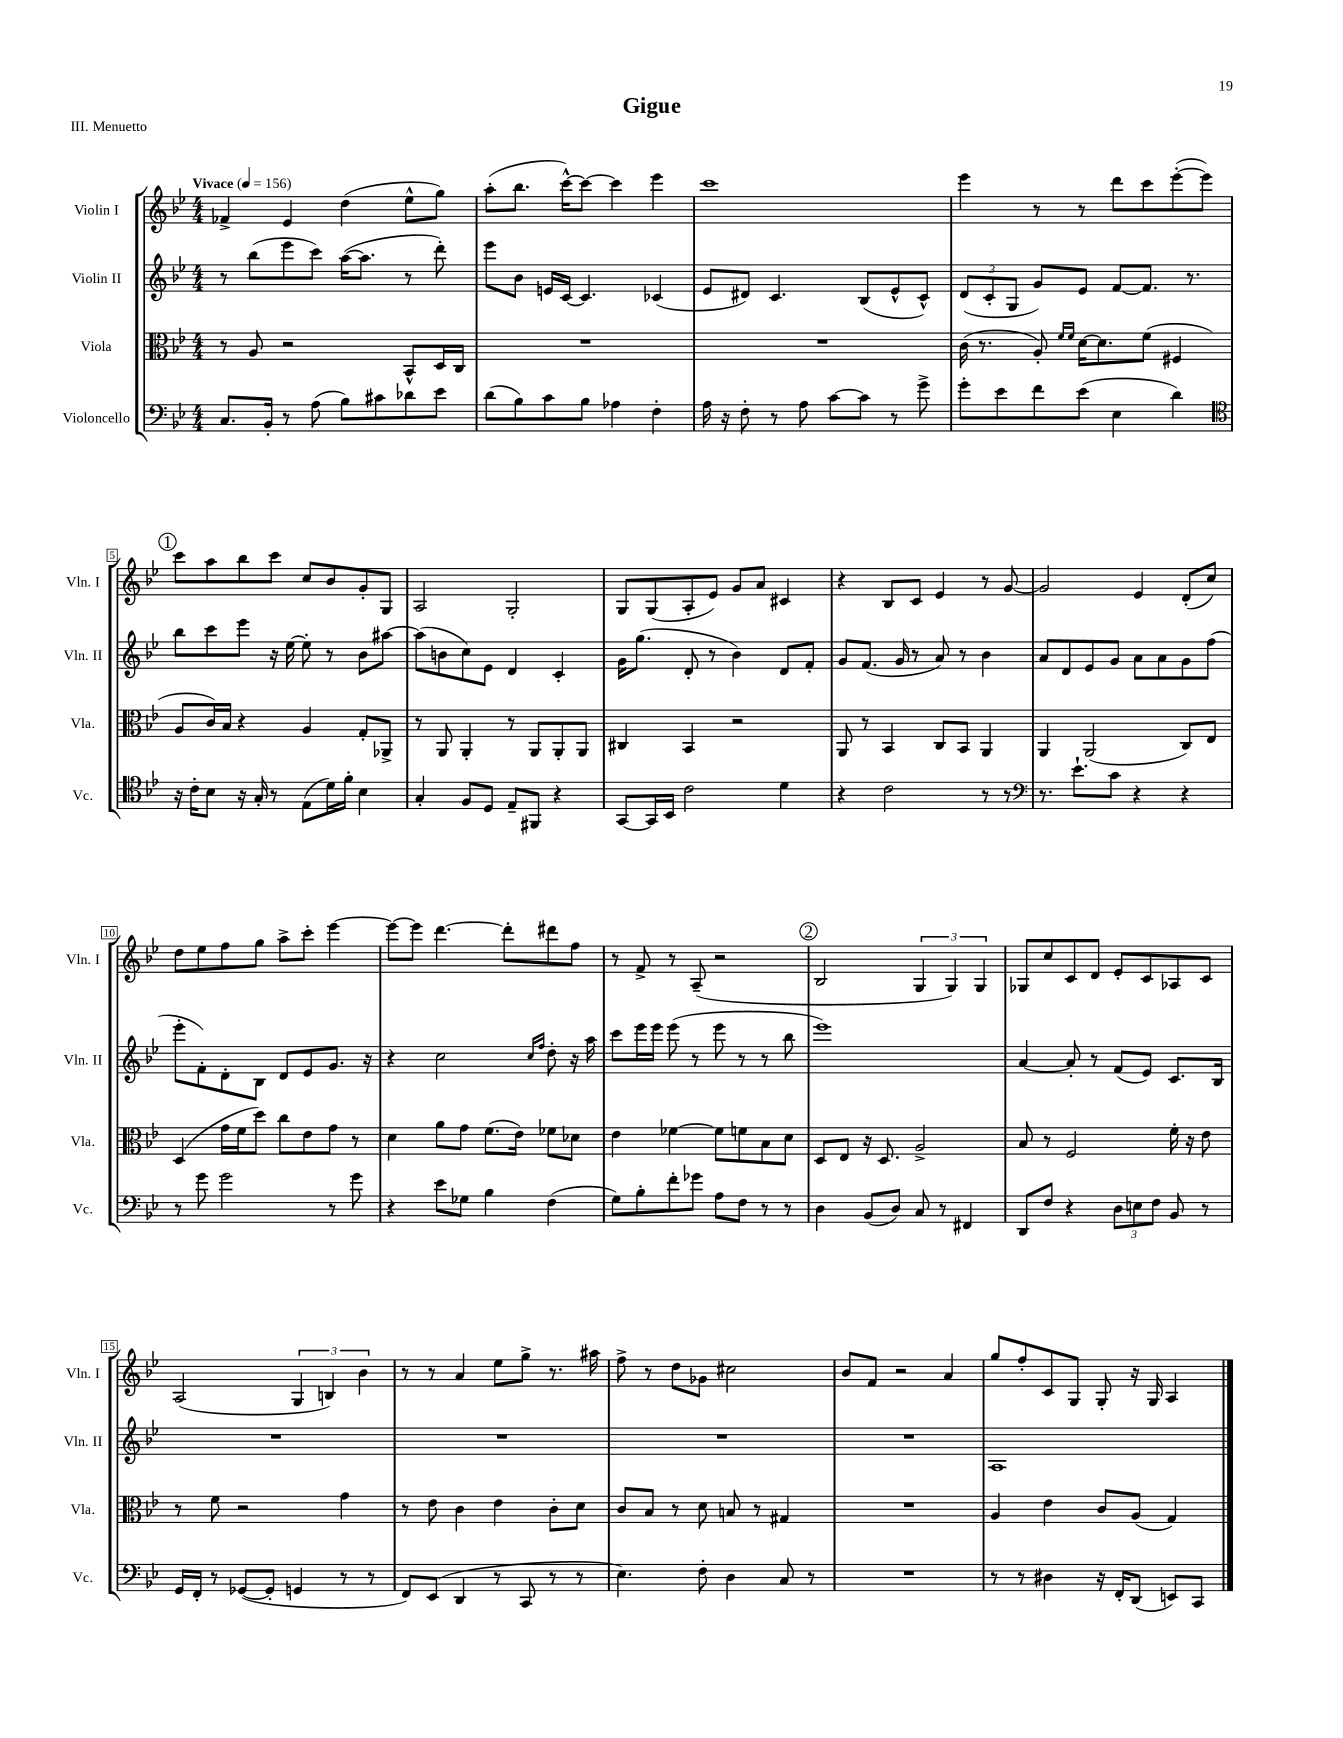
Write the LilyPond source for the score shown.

\header { title = "Gigue" piece = "III. Menuetto" }
<<
\new StaffGroup <<
\new Staff = "s0" \with { instrumentName = "Violin I" shortInstrumentName = "Vln. I" } {
    \clef treble \key bes \major \numericTimeSignature \time 4/4 \tempo "Vivace" 4 = 156
    fes'4-> ees'4 d''4( ees''8-^ g''8) |
    a''8-.( bes''8. c'''16~-^) c'''8~ c'''4 ees'''4 |
    c'''1 |
    ees'''4 r8 r8 d'''8 c'''8 ees'''8~-.( ees'''8) |
    \mark \markup { \circle "1" } c'''8 a''8 bes''8 c'''8 c''8 bes'8 g'8-. g8 |
    a2 g2-. |
    g8 g8( a8-. ees'8) g'8 a'8 cis'4 |
    r4 bes8 c'8 ees'4 r8 g'8~ |
    g'2 ees'4 d'8-.( c''8) |
    d''8 ees''8 f''8 g''8 a''8-> c'''8-. ees'''4~ |
    ees'''8~ ees'''8 d'''4.~ d'''8-. dis'''8 f''8 |
    r8 f'8-> r8 a8--( r2 |
    \mark \markup { \circle "2" } bes2 \tuplet 3/2 { g4 g4) g4 } |
    ges8 c''8 c'8 d'8 ees'8-. c'8 aes8 c'8 |
    a2( \tuplet 3/2 { g4 b4) bes'4 } |
    r8 r8 a'4 ees''8 g''8-> r8. ais''16 |
    f''8-> r8 d''8 ges'8 cis''2 |
    bes'8 f'8 r2 a'4 |
    g''8 f''8-. c'8 g8 g8-. r16 g16 a4 \bar "|." |
}
\new Staff = "s1" \with { instrumentName = "Violin II" shortInstrumentName = "Vln. II" } {
    \clef treble \key bes \major \numericTimeSignature \time 4/4
    r8 bes''8( ees'''8 c'''8) a''16~( a''8. r8 d'''8-.) |
    ees'''8 bes'8 e'16 c'16~ c'4. ces'4( |
    ees'8 dis'8) c'4. bes8( ees'8-^ c'8-^) |
    \tuplet 3/2 { d'8( c'8-. g8 } g'8) ees'8 f'8~ f'8. r8. |
    \mark \markup { \circle "1" } bes''8 c'''8 ees'''8 r16 ees''16~ ees''8-. r8 bes'8 ais''8~ |
    ais''8( b'8 c''8) ees'8 d'4 c'4-. |
    g'16 g''8.( d'8-. r8 bes'4) d'8 f'8-. |
    g'8 f'8.( g'16 r8 a'8) r8 bes'4 |
    a'8 d'8 ees'8 g'8 a'8 a'8 g'8 f''8( |
    ees'''8-. f'8-.) d'8-. bes8 d'8 ees'8 g'8. r16 |
    r4 c''2 \grace { c''16 f''16 } d''8-. r16 a''16 |
    c'''8 ees'''16 ees'''16 ees'''8( r8 ees'''8 r8 r8 bes''8 |
    \mark \markup { \circle "2" } ees'''1) |
    a'4~ a'8-. r8 f'8( ees'8) c'8. bes16 |
    R1 |
    R1 |
    R1 |
    R1 |
    a1 \bar "|." |
}
\new Staff = "s2" \with { instrumentName = "Viola" shortInstrumentName = "Vla." } {
    \clef alto \key bes \major \numericTimeSignature \time 4/4
    r8 a8 r2 bes,8-^ d16 c16 |
    R1 |
    R1 |
    c'16( r8. a8-.) \grace { f'16 f'16 } d'16~ d'8. f'8( fis4 |
    \mark \markup { \circle "1" } a8 c'16) bes16 r4 a4 g8-. aes,8-> |
    r8 a,8 a,4-. r8 a,8 a,8-. a,8 |
    cis4 bes,4 r2 |
    a,8 r8 bes,4 c8 bes,8 a,4 |
    a,4 a,2( c8) ees8 |
    d4( g'16 f'16 d''8) c''8 ees'8 g'8 r8 |
    d'4 a'8 g'8 f'8.( ees'16) fes'8 des'8 |
    ees'4 fes'4~ fes'8 f'8 bes8 d'8 |
    \mark \markup { \circle "2" } d8 ees8 r16 d8. a2-> |
    bes8 r8 f2 f'16-. r16 ees'8 |
    r8 f'8 r2 g'4 |
    r8 ees'8 c'4 ees'4 c'8-. d'8 |
    c'8 bes8 r8 d'8 b8 r8 gis4 |
    R1 |
    a4 ees'4 c'8 a8( g4) \bar "|." |
}
\new Staff = "s3" \with { instrumentName = "Violoncello" shortInstrumentName = "Vc." } {
    \clef bass \key bes \major \numericTimeSignature \time 4/4
    c8. bes,16-. r8 a8( bes8) cis'8 des'8 ees'8 |
    d'8( bes8) c'8 bes8 aes4 f4-. |
    a16 r16 f8-. r8 a8 c'8~ c'8 r8 g'8-> |
    g'8-. ees'8 f'8 ees'8( ees4 d'4) |
    \mark \markup { \circle "1" } \clef tenor r16 c'16-. bes8 r16 g16-. r8 ees8( d'16) f'16-. bes4 |
    g4-. f8 d8 ees8-- fis,8 r4 |
    g,8~ g,16 bes,16 c'2 d'4 |
    r4 c'2 r8 r8 |
    \clef bass r8. ees'8.-! c'8 r4 r4 |
    r8 g'8 g'2 r8 g'8 |
    r4 ees'8 ges8 bes4 f4( |
    g8) bes8-. f'8-. ges'8 a8 f8 r8 r8 |
    \mark \markup { \circle "2" } d4 bes,8( d8) c8 r8 fis,4 |
    d,8 f8 r4 \tuplet 3/2 { d8 e8 f8 } bes,8 r8 |
    g,16 f,16-. r8 ges,8~( ges,8-. g,4 r8 r8 |
    f,8) ees,8( d,4 r8 c,8 r8 r8 |
    ees4.) f8-. d4 c8 r8 |
    R1 |
    r8 r8 dis4 r16 f,16-. d,8( e,8) c,8 \bar "|." |
}
>>
>>
\layout { \context { \Score \override BarNumber.stencil = #(make-stencil-boxer 0.1 0.3 ly:text-interface::print) } }
